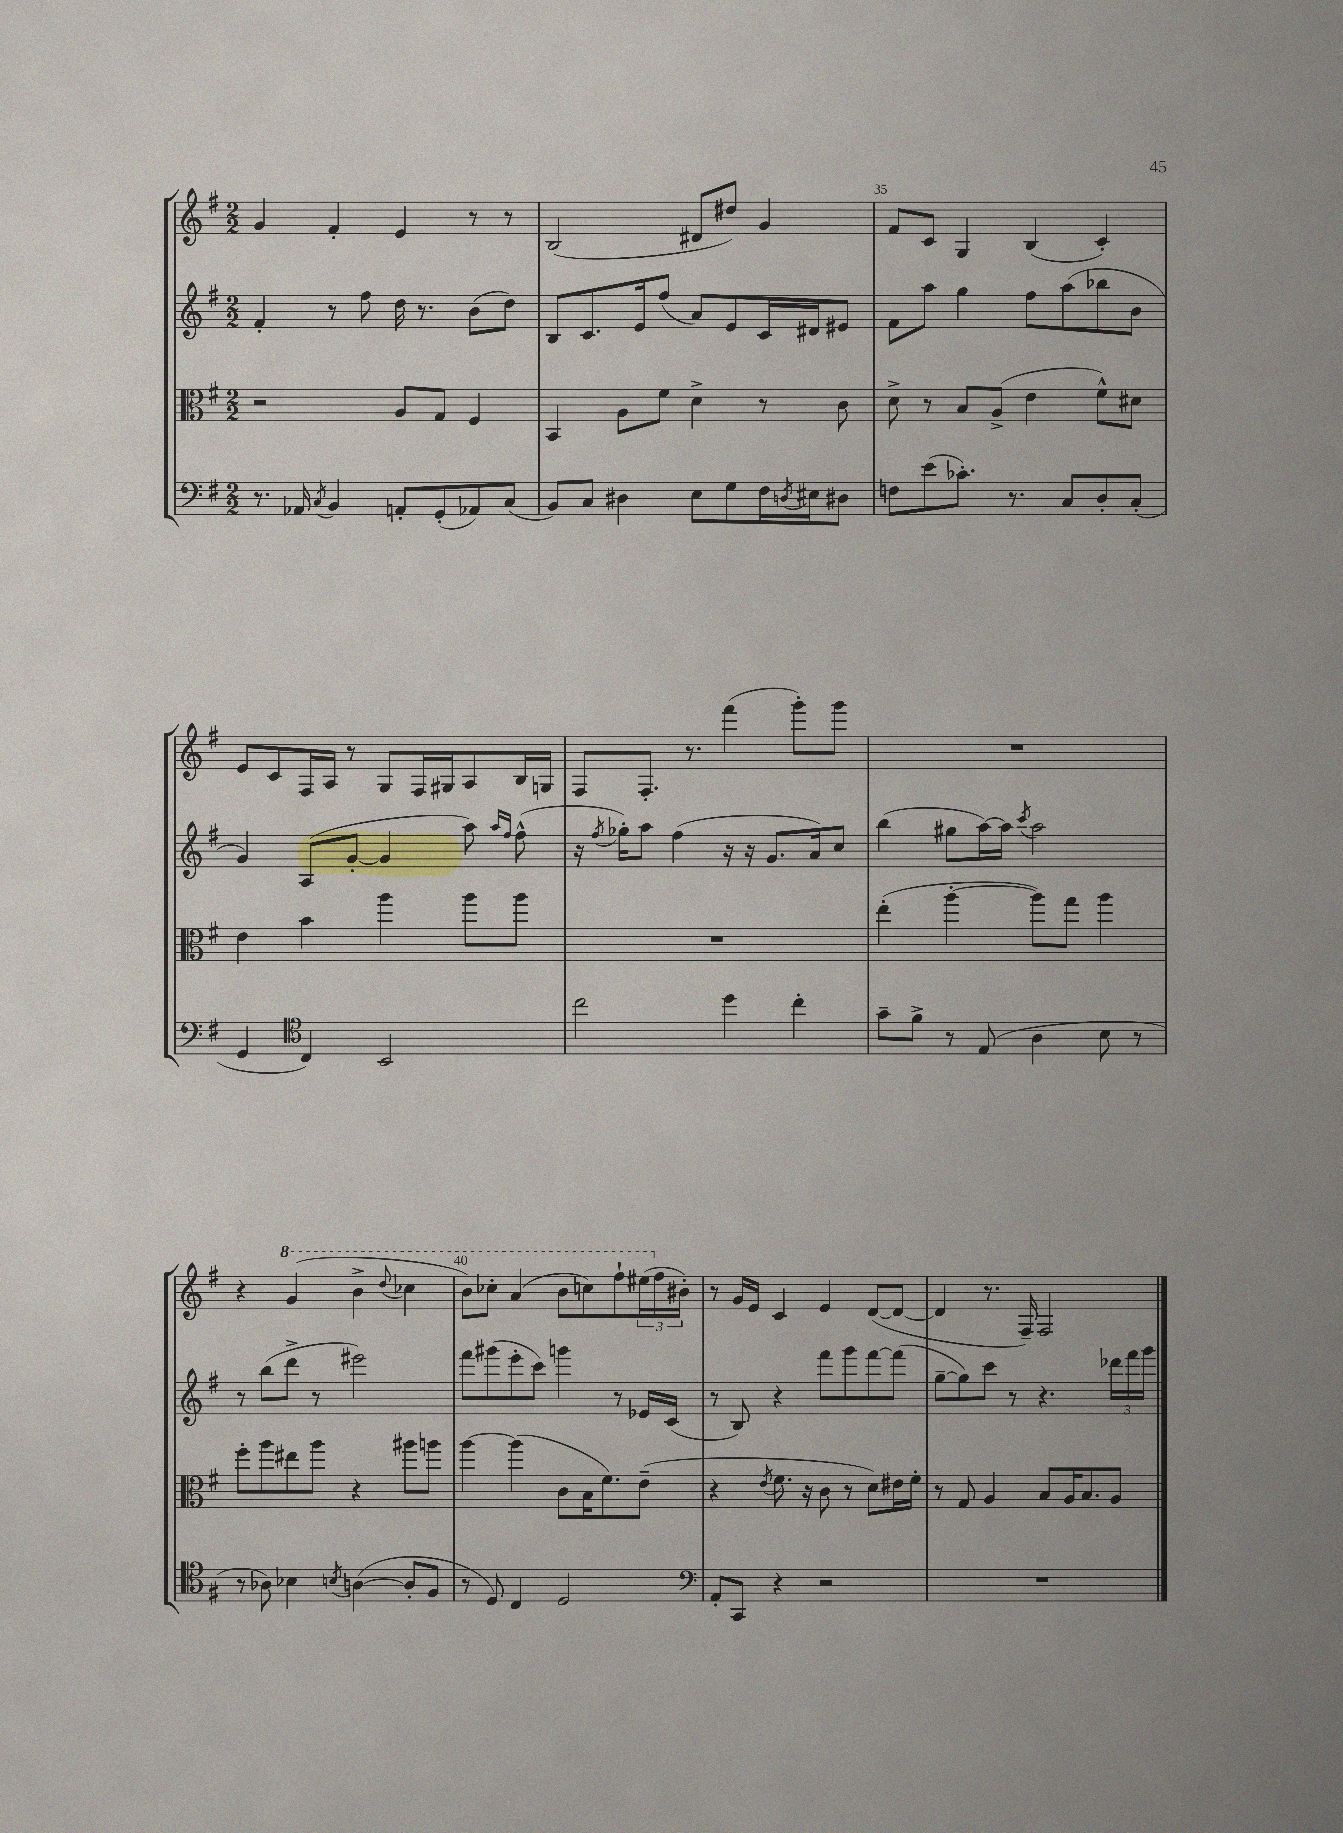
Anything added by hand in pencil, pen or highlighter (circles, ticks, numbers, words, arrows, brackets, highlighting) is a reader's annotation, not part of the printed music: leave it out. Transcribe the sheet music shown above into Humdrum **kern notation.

**kern	**kern	**kern	**kern
*staff4	*staff3	*staff2	*staff1
*clefF4	*clefC3	*clefG2	*clefG2
*k[f#]	*k[f#]	*k[f#]	*k[f#]
*M2/2	*M2/2	*M2/2	*M2/2
8.r	2r	4f#'	4g
16AA-	.	.	.
8qC	.	.	.
4BB	.	8r	4f#'
.	.	8ff#	.
8AA'	8A	16dd	4e
.	.	8.r	.
(8GG'	8G	.	.
8AA-)	4F#	(8b	8r
(8C	.	8dd)	8r
=	=	=	=
8BB)	4BB	8B	(2B
8C	.	8.c	.
4D#	8A	.	.
.	.	16e	.
.	8f#	(8ff#	.
8E	4d^	8a)	8d#
8G	.	8e	8dd#)
16F#	8r	16c	4g
8qD	.	.	.
16E#	.	16d#	.
8D#	8c	8e#	.
=	=	=	=
8F	8d^	8f#	8f#
(8e	8r	8aa	8c
8.c-')	8B	4gg	4G
.	(8A^	.	.
8.r	.	.	.
.	4e	8ff#	(4B
8C	.	(8aa	.
8D'	8f#^^)	8bb-	4c')
(8C'	8d#	8b	.
=	=	=	=
4GG	4e	4g)	8e
.	.	.	8c
*clefC4	*	*	*
4C)	4b	(8A	16F#
.	.	.	16A
.	.	[8g'	8r
2BB	4aa	4g]	8G
.	.	.	16F#
.	.	.	16G#
.	8aa	8aa)	8A
.	.	16qqaa	.
.	.	16qqff#	.
.	8aa	(8ff#^^	16B
.	.	.	16G
=	=	=	=
2cc	1r	16r	8F#
.	.	8qff#	.
.	.	16gg-')	.
.	.	8aa	8.F#'
.	.	(4ff#	.
.	.	.	8.r
4dd	.	16r	(4fff#
.	.	16r	.
.	.	8.g	.
4cc'	.	.	8ggg')
.	.	16a)	.
.	.	8cc	8ggg
=	=	=	=
8g~	(4ee'	(4bb	1r
8f#^	.	.	.
8r	[4aa'	8gg#	.
(8E	.	[16aa)	.
.	.	16aa]	.
.	.	8qccc	.
4A	8aa])	2aa	.
.	8gg	.	.
8B	4aa	.	.
8r	.	.	.
=	=	=	=
8r	8ff#'	8r	4r
8A-)	8aa	(8bb	.
4B-	8ee#	8ddd^	(4gg
.	8aa	8r	.
8qB	.	.	.
([4A	4r	2eee#)	4bb^
.	.	.	8qqddd
8A']	8aa#	.	4ccc-
8F#	8aa	.	.
=	=	=	=
8r	[4aa	8fff#	8bb)
8D)	.	(8ggg#	8ccc-'
4C	(4aa]	8eee'	(4aa
.	.	8ccc)	.
2D	8c	4ggg	8bb
.	16B	.	8ccc)
.	8.f#)	.	.
.	.	8r	8fff#`
.	(8e~	16e-	(24eee#
.	.	.	24ff#
.	.	(16c	.
.	.	.	24b#')
=	=	=	=
*clefF4	*	*	*
8AA'	4r	8r	8r
8CC	.	8B)	16g
.	.	.	16e
.	8qe	.	.
4r	8.f#	4r	4c
.	16r	.	.
2r	8c	8fff#	4e
.	8r	8ggg	.
.	8d)	[8fff#	([8d
.	16e#	(8fff#]	8d_
.	16f#'	.	.
=	=	=	=
1r	8r	[8gg~	4d]
.	8G	8gg])	.
.	4A	8ccc	8.r
.	.	8r	.
.	.	.	16F#~)
.	8B	4.r	2F#
.	16A	.	.
.	8.B	.	.
.	8A	24ddd-	.
.	.	24fff#	.
.	.	24ggg	.
==	==	==	==
*-	*-	*-	*-
